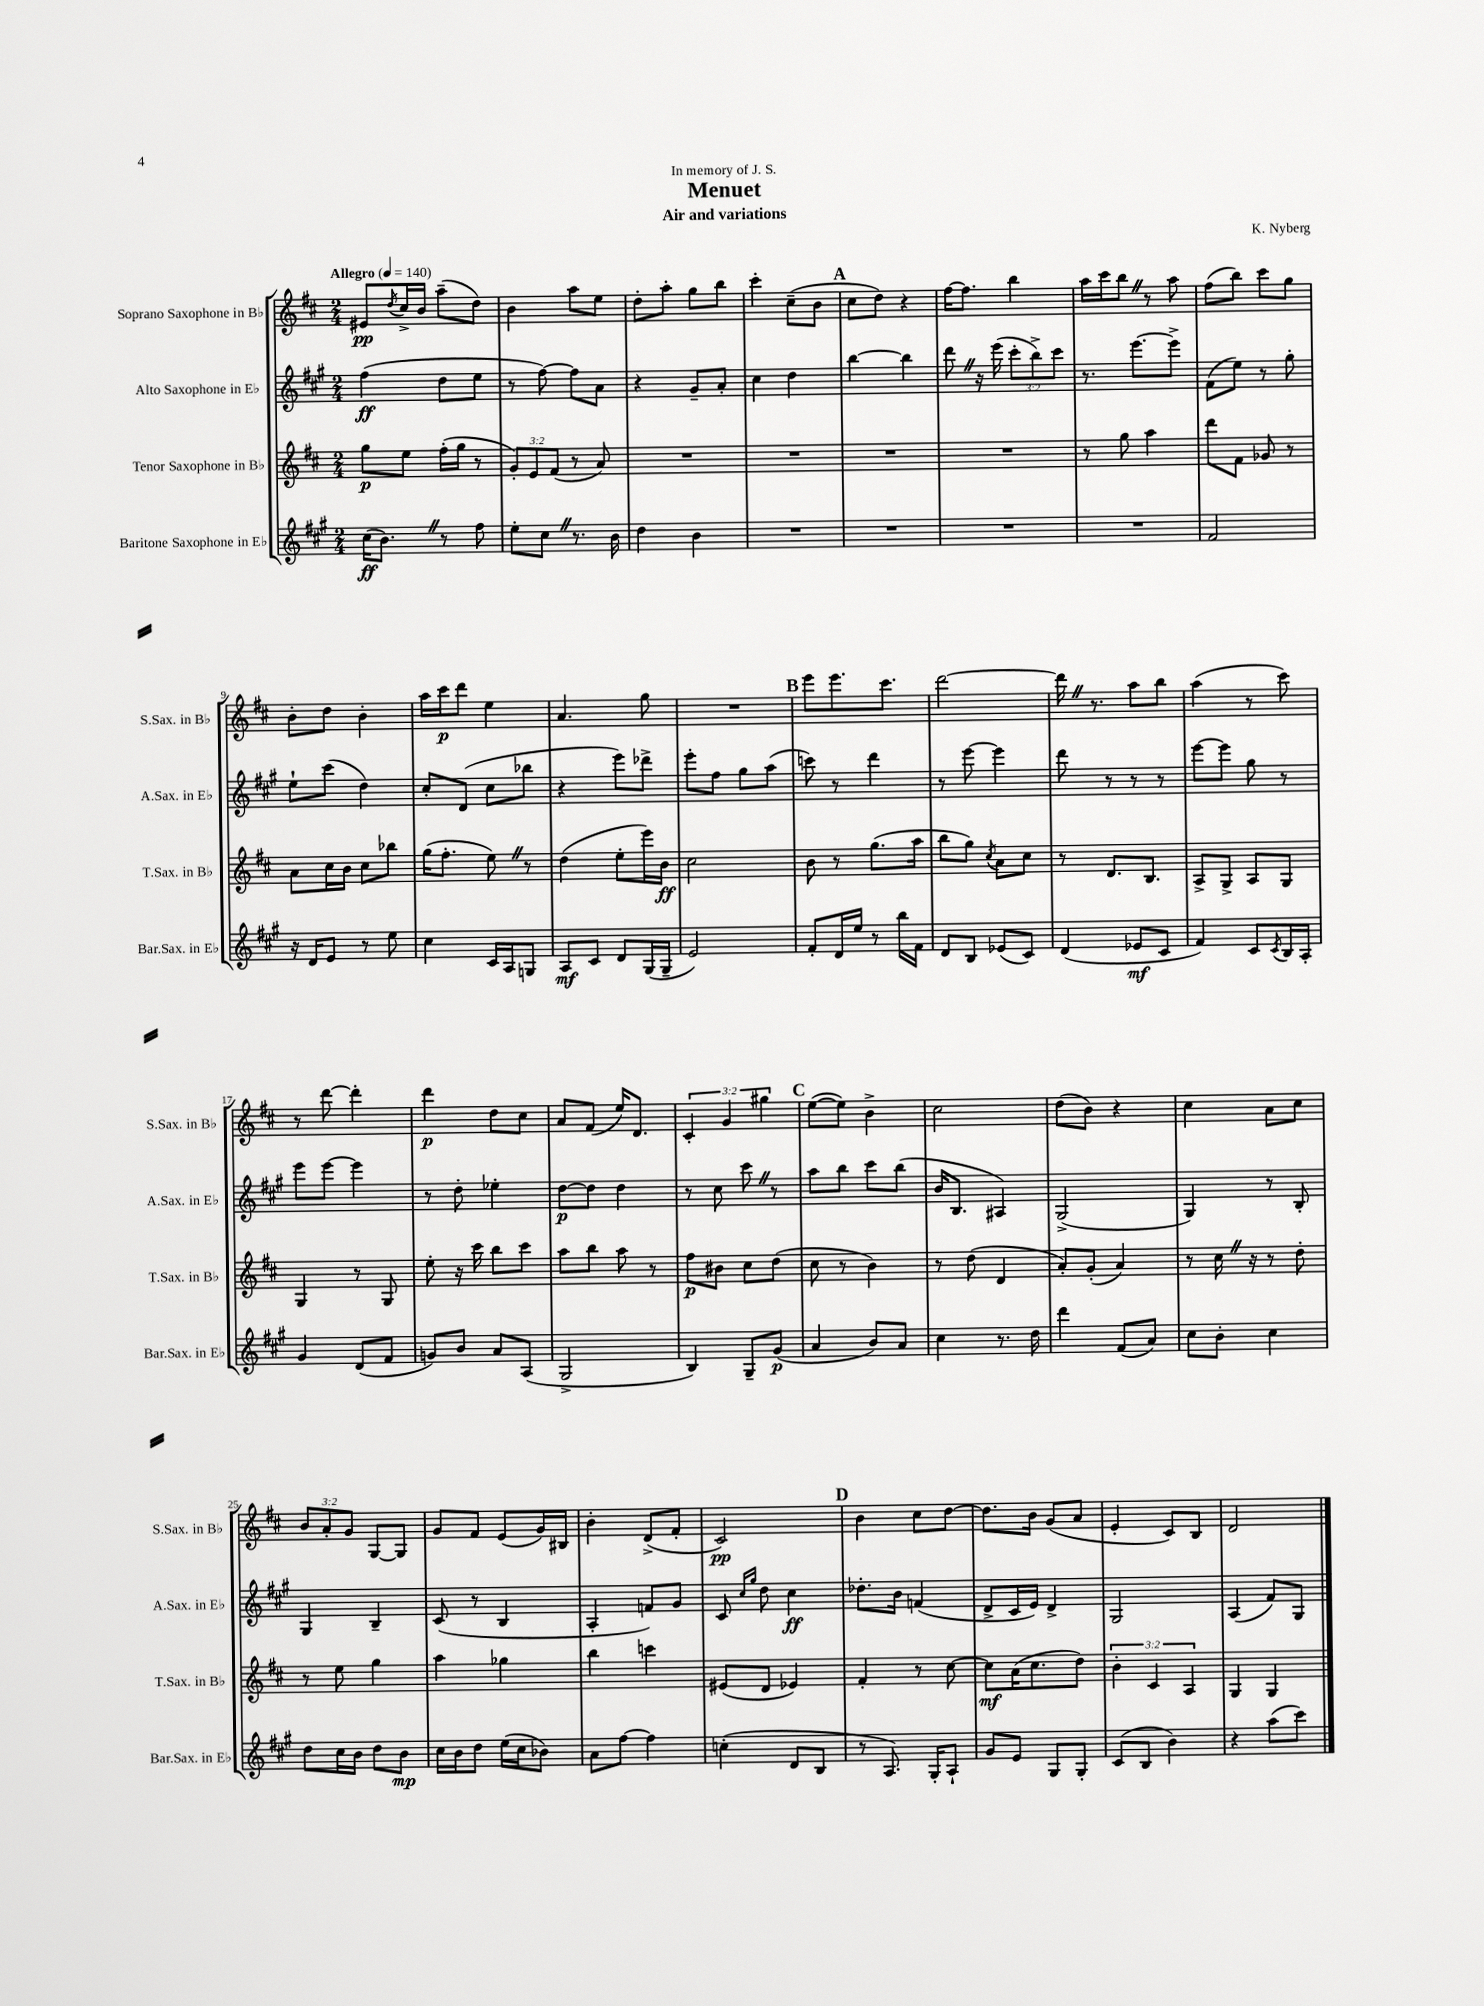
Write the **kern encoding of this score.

**kern	**kern	**kern	**kern
*staff4	*staff3	*staff2	*staff1
*clefG2	*clefG2	*clefG2	*clefG2
*k[f#c#g#]	*k[f#c#]	*k[f#c#g#]	*k[f#c#]
*M2/4	*M2/4	*M2/4	*M2/4
*MM140	*MM140	*MM140	*MM140
(16cc#	8gg	(4ff#	8e#
8.b)	.	.	.
.	.	.	8qdd
.	8ee	.	16cc#^
.	.	.	16b
8r	(16ff#'	8dd	(8aa~
.	16gg	.	.
8ff#	8r	8ee	8dd)
=	=	=	=
8ee'	12g')	8r	4b
.	12e	.	.
8cc#	.	[8ff#)	.
.	(12f#	.	.
8.r	8r	8ff#]	8aa
.	8a)	8a	8ee
16b	.	.	.
=	=	=	=
4dd	2r	4r	8dd'
.	.	.	8aa'
4b	.	8g#~	8gg
.	.	8a'	8bb
=	=	=	=
2r	2r	4cc#	4ccc#'
.	.	4dd	(8cc#~
.	.	.	8b
=	=	=	=
2r	2r	[4bb	8cc#
.	.	.	8dd)
.	.	4bb]	4r
=	=	=	=
2r	2r	8ddd	[16ff#
.	.	.	8.ff#]
.	.	16r	.
.	.	(16eee	.
.	.	12ccc#'	4bb
.	.	12bb^)	.
.	.	12ccc#	.
=	=	=	=
2r	8r	8.r	16aa
.	.	.	16ccc#
.	8gg	.	8bb
.	.	[8.eee	.
.	4aa	.	8r
.	.	8eee^]	8aa
=	=	=	=
2f#	8ddd	(8f#	(8ff#
.	8f#	8ee)	8bb)
.	8g-	8r	8ccc#
.	8r	8gg#'	8gg
=	=	=	=
16r	8a	8ee`	8b'
16d	.	.	.
8e	16cc#	(8ccc#	8dd
.	16b	.	.
8r	8cc#	4dd)	4b'
8ee	8bb-	.	.
=	=	=	=
4cc#	(16gg	8cc#'	16aa
.	8.ff#'	.	16ccc#
.	.	(8d	8ddd
16c#	8ee)	8cc#	4ee
16A	.	.	.
8G	8r	8bb-	.
=	=	=	=
8A	(4dd	4r	4.a
8c#	.	.	.
8d	8ee'	8eee)	.
(16G#	16eee)	8ddd-^	8gg
16G#~	16b	.	.
=	=	=	=
2e)	2cc#	8eee'	2r
.	.	8ff#	.
.	.	8gg#	.
.	.	(8aa	.
=	=	=	=
8f#'	8b	8ccc)	8eee
16d	8r	8r	8.eee
16ee	.	.	.
8r	(8.gg	4ddd	.
.	.	.	8.ccc#
16bb	.	.	.
16f#	16aa	.	.
=	=	=	=
8d	8bb	8r	[2ddd
8B	8gg)	[8eee	.
.	8qcc#	.	.
(8e-	8a	4eee]	.
8c#)	8cc#	.	.
=	=	=	=
(4d	8r	8ddd	16ddd]
.	.	.	8.r
.	8.d	8r	.
8e-	.	8r	8aa
.	8.B	.	.
8c#	.	8r	8bb
=	=	=	=
4f#)	8A^	[8eee	(4aa
.	8G^	8eee]	.
8c#	8A	8gg#	8r
8qc#	.	.	.
16B	8G	8r	8ccc#)
16A'	.	.	.
=	=	=	=
4g#	4G	8eee	8r
.	.	[8eee	[8ddd
(8d	8r	4eee]	4ddd']
8f#	8G	.	.
=	=	=	=
8g)	8ee'	8r	4ddd
8b	16r	8dd'	.
.	16ccc#	.	.
8a	8bb	4ee-'	8dd
(8A	8ccc#	.	8cc#
=	=	=	=
2G#^	8aa	[8dd	8a
.	8bb	8dd]	(8f#
.	8aa	4dd	16ee)
.	.	.	8.d
.	8r	.	.
=	=	=	=
4B)	8ff#	8r	6c#'
.	8b#	8cc#	.
.	.	.	6g
8G#~	8cc#	8ccc#	.
.	.	.	6gg#
(8g#	(8dd	8r	.
=	=	=	=
4a	8cc#	8aa	([8ee
.	8r	8bb	8ee])
8b)	4b)	8ccc#	4b^
8a	.	(8bb	.
=	=	=	=
4cc#	8r	16b	2cc#
.	.	8.B	.
.	(8dd	.	.
8.r	4d	4A#)	.
16dd	.	.	.
=	=	=	=
4ddd	8a')	(2G#^	(8dd
.	(8g'	.	8b)
(8f#	4a)	.	4r
8a)	.	.	.
=	=	=	=
8cc#	8r	4G#)	4cc#
8b'	16cc#	.	.
.	16r	.	.
4cc#	8r	8r	8a
.	8dd'	8B'	8cc#
=	=	=	=
8dd	8r	4G#	12b
.	.	.	12a'
16cc#	8ee	.	.
.	.	.	12g
16b	.	.	.
8dd	4gg	4B~	[8G
8b	.	.	8G]
=	=	=	=
16cc#	4aa	(8c#	8g
16b	.	.	.
8dd	.	8r	8f#
(16ee	4gg-	4B	(8e
16cc#	.	.	.
8b-)	.	.	16g)
.	.	.	16B#
=	=	=	=
8a	4bb	4A'	4b'
[8ff#	.	.	.
4ff#]	4ccc	8f)	(8d^
.	.	8g#	8f#'
=	=	=	=
(4cc'	(8e#	8c#	2c#)
.	.	16qqcc#	.
.	.	16qqgg#	.
.	8d	8dd	.
8d	4e-)	4cc#	.
8B	.	.	.
=	=	=	=
8r	4f#'	8.dd-'	4b
8.A)	.	.	.
.	.	16b	.
.	8r	(4f	8cc#
16G#'	.	.	.
8A`	[8cc#	.	[8dd
=	=	=	=
8g#	8cc#]	8d^	8.dd]
8e	(16a	16c#	.
.	8.cc#	16e)	16b
8G#	.	4d^	(8g
8G#'	8dd)	.	8a
=	=	=	=
(8c#	6b'	2G#	4e'
8B	.	.	.
.	6c#	.	.
4b)	.	.	8c#)
.	6A	.	.
.	.	.	8B
=	=	=	=
4r	4G	(4A	2d
(8aa	4G	8f#)	.
8ccc#)	.	8G#	.
==	==	==	==
*-	*-	*-	*-
